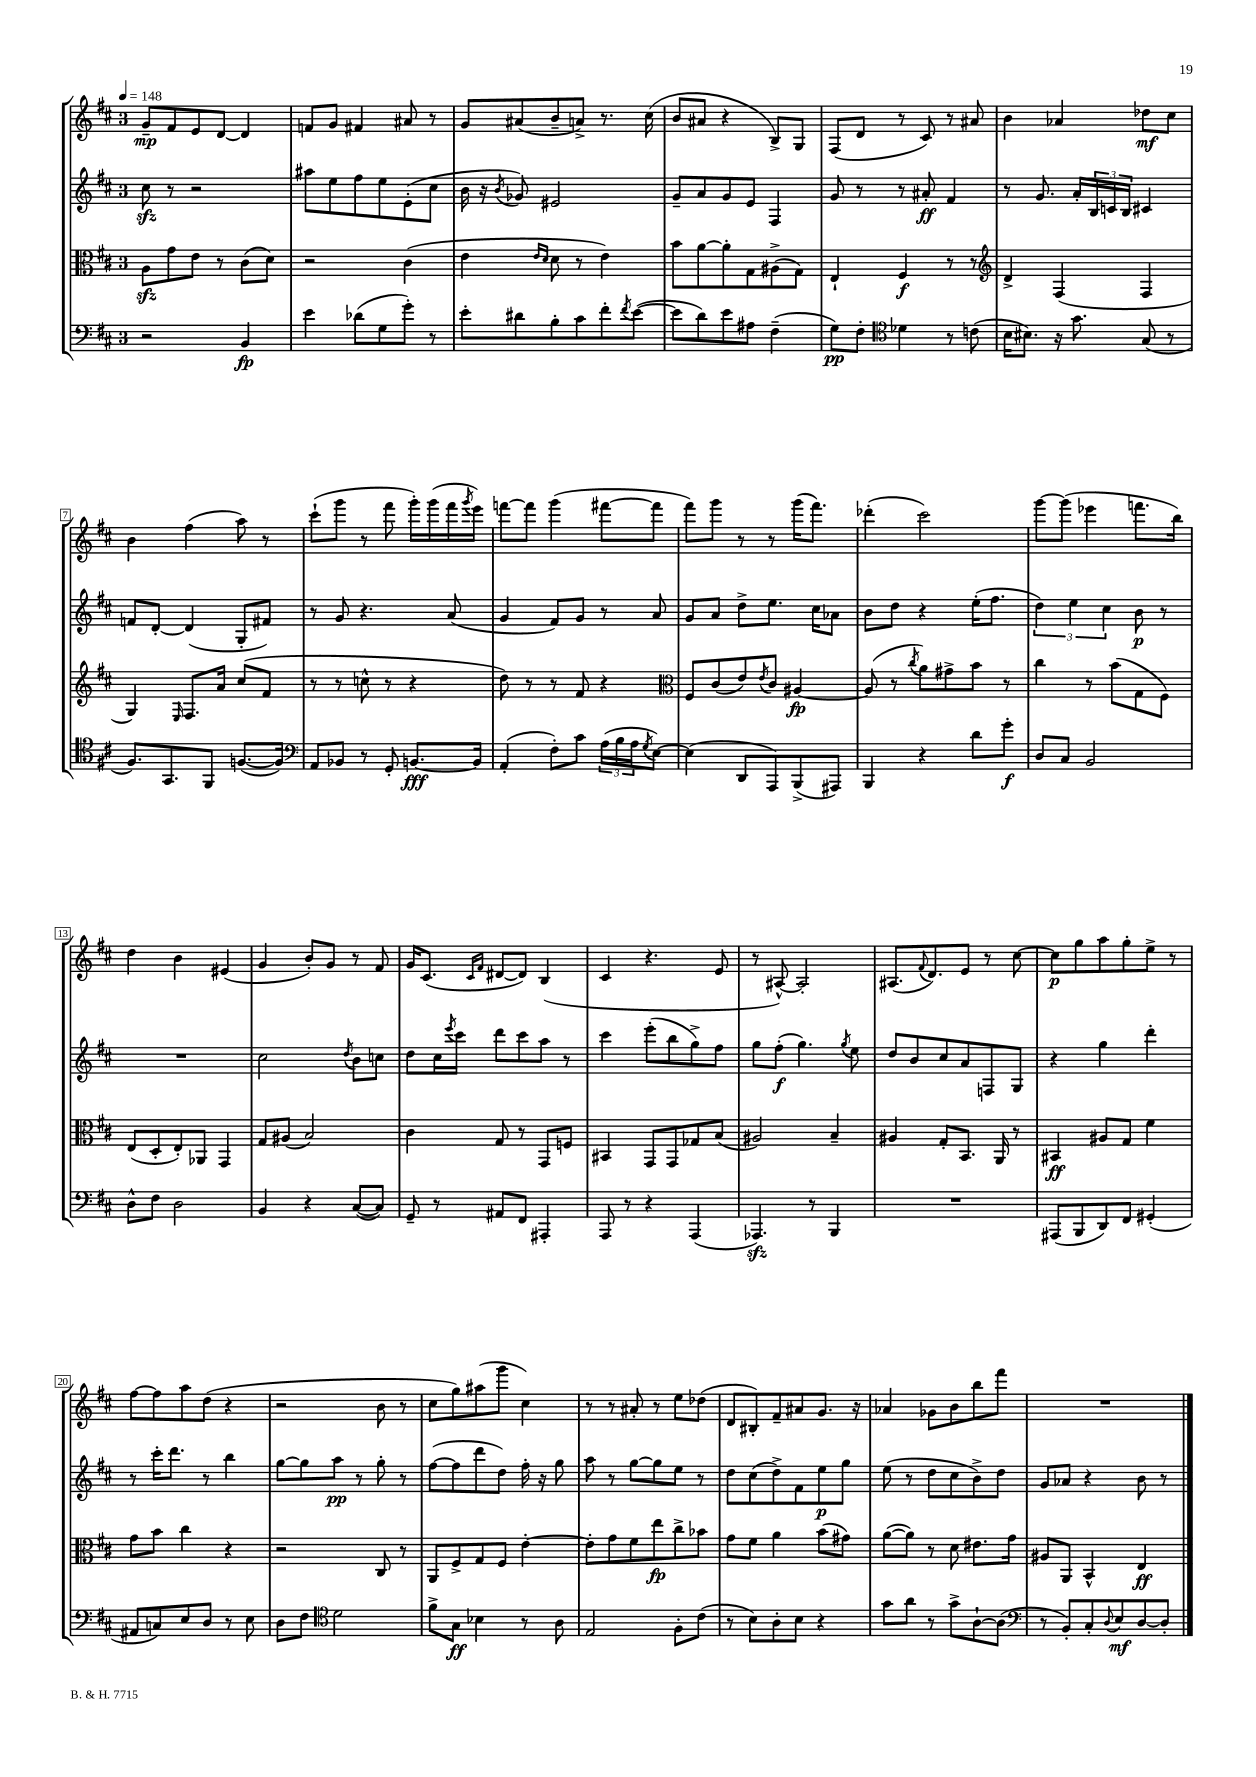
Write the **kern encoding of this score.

**kern	**kern	**kern	**kern
*staff4	*staff3	*staff2	*staff1
*clefF4	*clefC3	*clefG2	*clefG2
*k[f#c#]	*k[f#c#]	*k[f#c#]	*k[f#c#]
*M3/4	*M3/4	*M3/4	*M3/4
*MM148	*MM148	*MM148	*MM148
2r	8A	8cc#	8g~
.	8g	8r	8f#
.	8e	2r	8e
.	8r	.	[8d
4BB	(8c#	.	4d]
.	8d)	.	.
=	=	=	=
4e	2r	8aa#	8f
.	.	8ee	8g
(8d-	.	8ff#	4f#
8G	.	8ee	.
8g')	(4c#	(8e'	8a#
8r	.	8cc#	8r
=	=	=	=
8e'	4e	16b	8g
.	.	16r	.
.	.	8qb	.
8d#	.	8g-)	(8a#
.	16qqe	.	.
.	16qqd	.	.
8B'	8d	2e#	8b~
8c#	8r	.	8a^)
8f#'	4e)	.	8.r
8qf#	.	.	.
([8e	.	.	.
.	.	.	(16cc#
=	=	=	=
8e]	8b	8g~	8b
8d)	[8a	8a	8a#
8e	8a']	8g	4r
8A#	8G	8e	.
(4F#~	(8A#^	4F#	8B^)
.	8G)	.	8G
=	=	=	=
8G)	4E`	8g	(8F#
8F#'	.	8r	8d
*clefC4	*	*	*
4d-	4F#	8r	8r
.	.	8a#'	8c#)
8r	8r	4f#	8r
(8c	8r	.	8a#
=	=	=	=
*	*clefG2	*	*
16B	4d^	8r	4b
8.B#)	.	.	.
.	.	8.g	.
16r	(4F#	.	4a-
8.g	.	16a'	.
.	.	24B	.
.	.	24c	.
.	.	24B	.
(8G	4F#	4c#	8dd-
8r	.	.	8cc#
=	=	=	=
8.F#)	4G)	8f	4b
.	.	[8d'	.
8.GG	.	.	.
.	16qqE	.	.
.	8.F#	(4d]	(4ff#
8FF#	.	.	.
.	16a	.	.
([8.F	(8cc#	8G'	8aa)
.	8f#	8f#)	8r
16F])	.	.	.
=	=	=	=
*clefF4	*	*	*
8AA	8r	8r	(8ccc#`
8BB-	8r	8g	8ggg
8r	8cc^^	4.r	8r
8GG'	8r	.	8fff#
[8.BB	4r	.	16ggg')
.	.	.	(16ggg
.	.	(8a	16fff#
.	.	.	8qggg
16BB]	.	.	16eee)
=	=	=	=
(4AA'	8dd)	4g	[8fff
.	8r	.	8fff]
8F#')	8r	8f#)	(4ggg
8c#	8f#	8g	.
(24A	4r	8r	[8fff#
24B	.	.	.
24A	.	.	.
8qG	.	.	.
[8E)	.	8a	8fff#]
=	=	=	=
*	*clefC3	*	*
(4E]	8F#	8g	8fff#)
.	(8c#	8a	8ggg
8DD	8e)	8dd^	8r
.	8qe	.	.
8AAA)	8c#	8.ee	8r
(8BBB^	[4A#	.	(16ggg
.	.	16cc#	8.fff#)
8AAA#)	.	8a-	.
=	=	=	=
4BBB	(8A#]	8b	(4ddd-'
.	8r	8dd	.
.	8qcc#	.	.
4r	8a)	4r	2ccc#)
.	8g#^	.	.
8d	8b	(16ee'	.
.	.	8.ff#	.
8g'	8r	.	.
=	=	=	=
8D	4cc#	6dd)	[8ggg
8C#	.	.	(8ggg]
.	.	6ee	.
2BB	8r	.	4eee-
.	.	6cc#	.
.	(8b	.	.
.	8G	8b	8.fff
.	8F#)	8r	.
.	.	.	16bb)
=	=	=	=
8D^^	(8E	2.r	4dd
8F#	8D'	.	.
2D	8E')	.	4b
.	8AA-	.	.
.	4GG	.	(4e#
=	=	=	=
4BB	8G	2cc#	4g
.	(8A#	.	.
4r	2B)	.	8b')
.	.	.	8g
.	.	8qdd	.
([8C#	.	8b	8r
8C#])	.	8cc	8f#
=	=	=	=
8GG~	4c#	8dd	16g
.	.	.	(8.c#
8r	.	16cc#	.
.	.	8qeee	.
.	.	16ccc#	.
.	.	.	16qqc#
.	.	.	16qqf#
8AA#	8G	8ddd	[8d#
8FF#	8r	8ccc#	8d#])
4AAA#'	8GG	8aa	(4B
.	8F	8r	.
=	=	=	=
8AAA	4BB#	4ccc#	4c#
8r	.	.	.
4r	8GG	(8eee'	4.r
.	8GG	8bb	.
(4AAA	8G-	8gg^)	.
.	(8B	8ff#	8e
=	=	=	=
4.AAA-)	2A#)	8gg	8r
.	.	(8ff#'	[8A#^^)
.	.	4.gg)	2A#']
8r	.	.	.
4BBB	4B~	.	.
.	.	8qgg	.
.	.	8ee	.
=	=	=	=
2.r	4A#	8dd	(8.A#
.	.	8b	.
.	.	.	8qqf#
.	.	.	8.d)
.	8G'	8cc#	.
.	8.BB	8a	8e
.	.	8F	8r
.	16AA	.	.
.	8r	8G	[8cc#
=	=	=	=
(8AAA#	4BB#	4r	8cc#]
8BBB	.	.	8gg
8DD)	8A#	4gg	8aa
8FF#	8G	.	8gg'
(4GG#'	4f#	4ddd'	8ee^
.	.	.	8r
=	=	=	=
8AA#	8g	8r	[8ff#
8C)	8b	16ccc#'	8ff#]
.	.	8.ddd	.
8E	4cc#	.	8aa
8D	.	8r	(8dd
8r	4r	4bb	4r
8E	.	.	.
=	=	=	=
8D	2r	[8gg	2r
8F#	.	8gg]	.
*clefC4	*	*	*
2d	.	8aa	.
.	.	8r	.
.	8C#	8gg'	8b
.	8r	8r	8r
=	=	=	=
8f#^	8AA	([8ff#	8cc#
8G	8F#^	8ff#]	8gg)
4B-	8G	8ddd	(8aa#
.	8F#	8dd)	8ggg
8r	[4e'	16ff#'	4cc#)
.	.	16r	.
8A	.	8gg	.
=	=	=	=
2E	8e']	8aa	8r
.	8g	8r	8r
.	8f#	[8gg	8a#'
.	8ee	8gg]	8r
8F#'	8cc#^	8ee	8ee
(8c#	8b-	8r	(8dd-
=	=	=	=
8r	8g	8dd	8d
8B)	8f#	(8cc#	8B#')
8A'	4a	8dd^)	8f#~
8B	.	8f#	8a#
4r	(8b	8ee	8.g
.	8g#)	8gg	.
.	.	.	16r
=	=	=	=
8g	([8a	(8ee	4a-
8a	8a])	8r	.
8r	8r	8dd	8g-
8g^	8d	8cc#	8b
[8A`	8.e#	8b^)	8bb
(8A]	.	8dd	8fff#
.	16g	.	.
=	=	=	=
*clefF4	*	*	*
8r	8A#	8g	2.r
8BB')	8AA	8a-	.
8C#'	4BB^^	4r	.
8qqD	.	.	.
8E	.	.	.
[8D	4E	8b	.
8D']	.	8r	.
==	==	==	==
*-	*-	*-	*-
